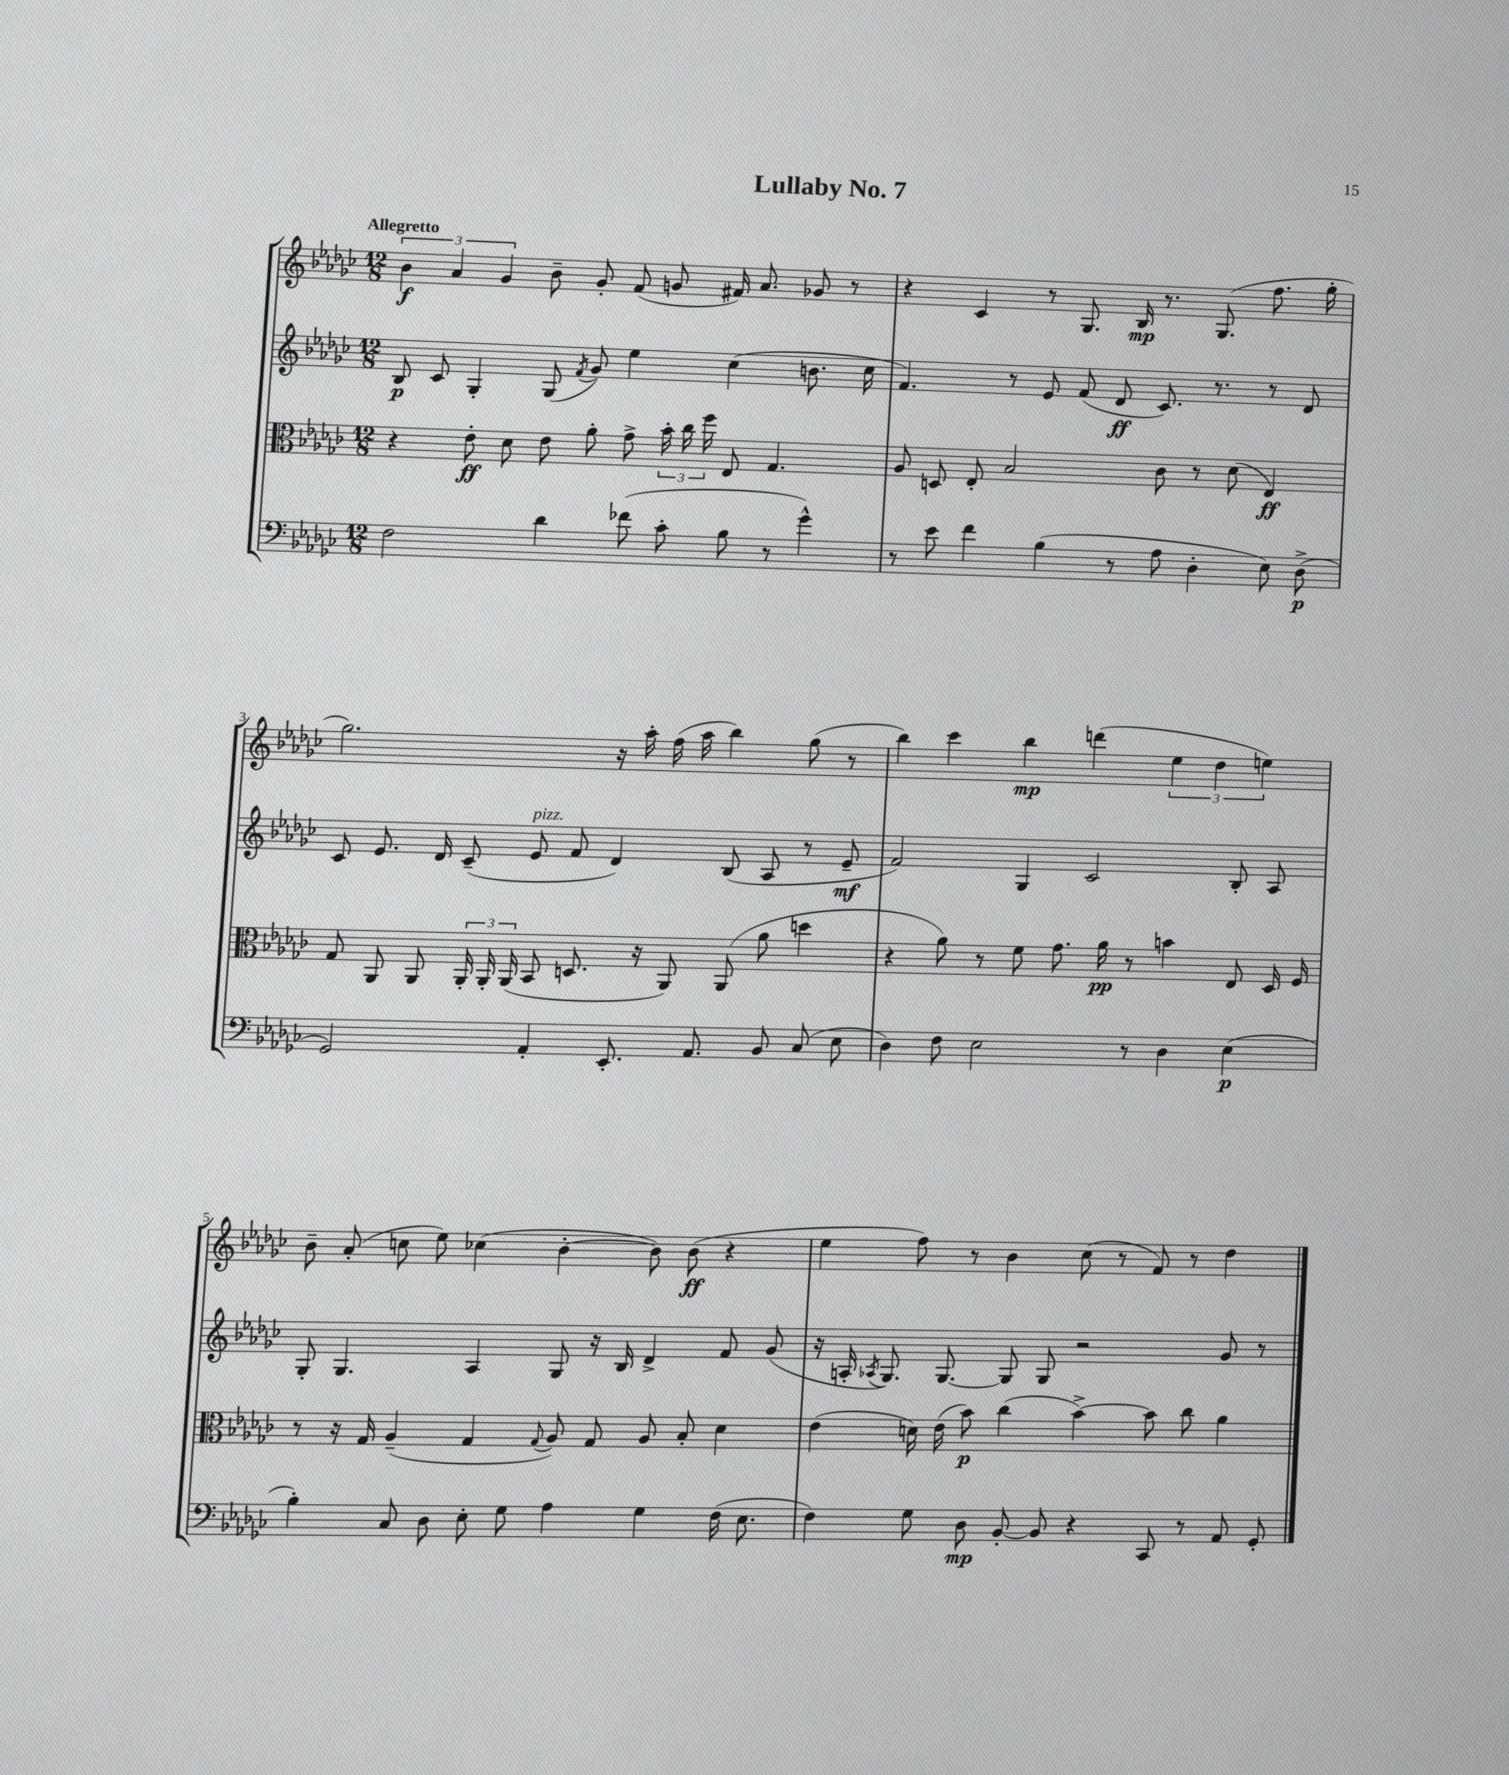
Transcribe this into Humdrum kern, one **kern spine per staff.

**kern	**dynam	**kern	**dynam	**kern	**dynam	**kern	**dynam
*part4	*part4	*part3	*part3	*part2	*part2	*part1	*part1
*staff4	*staff4	*staff3	*staff3	*staff2	*staff2	*staff1	*staff1
*clefF4	*	*clefC3	*	*clefG2	*	*clefG2	*
*k[b-e-a-d-g-c-]	*	*k[b-e-a-d-g-c-]	*	*k[b-e-a-d-g-c-]	*	*k[b-e-a-d-g-c-]	*
*M12/8	*	*M12/8	*	*M12/8	*	*M12/8	*
=1	=1	=1	=1	=1	=1	=1	=1
!	!	!	!	!	!	!LO:TX:a:B:t=Allegretto	!
2F\	.	4r	.	8B-/	p	6b-\	f
.	.	.	.	8c-/	.	.	.
.	.	.	.	.	.	6a-/	.
.	.	8e-'\	ff	4G-'/	.	.	.
.	.	.	.	.	.	6g-/	.
.	.	8d-\	.	.	.	.	.
4d-\	.	8e-\	.	(8G-/	.	8b-~\	.
.	.	.	.	8qf/	.	.	.
.	.	8a-'\	.	8g-/)	.	8g-'/	.
(8f-X\	.	8g-^\	.	4ee-\	.	(8f/	.
8c-'\	.	24b-'\	.	.	.	8gn/	.
.	.	24cc-\	.	.	.	.	.
.	.	24ff\	.	.	.	.	.
8B-\	.	8E-/	.	(4cc-\	.	16f#X/)	.
.	.	.	.	.	.	8.a-/	.
8r	.	4.G-/	.	.	.	.	.
4g-^^\)	.	.	.	8.bn\	.	8g-X/	.
.	.	.	.	.	.	8r	.
.	.	.	.	16cc-\	.	.	.
=2	=2	=2	=2	=2	=2	=2	=2
8r	.	8A-/	.	4.f/)	.	4r	.
8e-\	.	8Dn/	.	.	.	.	.
4f\	.	8E-'/	.	.	.	4c-/	.
.	.	2B-/	.	8r	.	.	.
(4B-\	.	.	.	8e-/	.	8r	.
.	.	.	.	(8f/	.	8.G-/	.
8r	.	.	.	8d-/	ff	.	.
.	.	.	.	.	.	16B-/	mp
8A-\	.	8c-\	.	8.c-/)	.	8.r	.
4D-'\	.	8r	.	.	.	.	.
.	.	.	.	8.r	.	(8.G-/	.
.	.	(8d-\	.	.	.	.	.
8E-\)	.	4E-/)	ff	8r	.	8.ff\	.
(8D-^\	p	.	.	8d-/	.	.	.
.	.	.	.	.	.	16gg-'\	.
!!LO:LB:g=z
=3	=3	=3	=3	=3	=3	=3	=3
2GG-/)	.	8G-/	.	8c-/	.	2.gg-\)	.
.	.	8AA-/	.	8.e-/	.	.	.
.	.	8AA-/	.	.	.	.	.
.	.	.	.	16d-/	.	.	.
.	.	24AA-'/	.	(8c-~/	.	.	.
.	.	24AA-'/	.	.	.	.	.
.	.	(24AA-/	.	.	.	.	.
!	!	!	!	!LO:TX:a:i:t=pizz.	!	!	!
4AA-'/	.	8BB-/	.	8e-/	.	.	.
.	.	8.Dn/	.	8f/	.	.	.
8.EE-'/	.	.	.	4d-/)	.	16r	.
.	.	16r	.	.	.	16aa-'\	.
.	.	8AA-/)	.	.	.	(16ff\	.
8.AA-/	.	.	.	.	.	16aa-\	.
.	.	(8AA-/	.	(8B-/	.	4bb-\)	.
8BB-/	.	8a-\	.	8A-/	.	.	.
(8C-/	.	4ddn\	.	8r	.	(8gg-\	.
8E-\	.	.	.	8e-~/	mf	8r	.
=4	=4	=4	=4	=4	=4	=4	=4
4D-\)	.	4r	.	2f/)	.	4bb-\)	.
8F\	.	8a-\)	.	.	.	4ccc-\	.
2E-\	.	8r	.	.	.	.	.
.	.	8f\	.	4G-/	.	4bb-\	mp
.	.	8.g-\	.	.	.	.	.
.	.	.	.	2c-/	.	(4dddn\	.
.	.	16a-\	pp	.	.	.	.
8r	.	8r	.	.	.	.	.
4D-\	.	4bn\	.	.	.	6ee-\	.
.	.	.	.	.	.	6dd-\	.
(4E-\	p	8E-/	.	8B-'/	.	.	.
.	.	.	.	.	.	6een\)	.
.	.	16D-/	.	8A-/	.	.	.
.	.	16F/	.	.	.	.	.
!!LO:LB:g=z
=5	=5	=5	=5	=5	=5	=5	=5
4B-'\)	.	8r	.	8G-'/	.	8b-~\	.
.	.	16r	.	4.G-/	.	(8a-'/	.
.	.	16G-/	.	.	.	.	.
8C-/	.	(4A-~/	.	.	.	8ccn\	.
8D-\	.	.	.	.	.	8ee-\)	.
8E-'\	.	4G-/	.	4A-/	.	(4cc-X\	.
8G-\	.	.	.	.	.	.	.
.	.	8qqG-/	.	.	.	.	.
4A-\	.	8A-/)	.	8G-/	.	[4b-'\	.
.	.	8G-/	.	16r	.	.	.
.	.	.	.	16B-/	.	.	.
4G-\	.	8A-/	.	4d-^/	.	8b-\])	.
.	.	8B-'/	.	.	.	(8b-\	ff
(16F\	.	4d-\	.	8f/	.	4r	.
8.E-\	.	.	.	.	.	.	.
.	.	.	.	(8g-/	.	.	.
=6	=6	=6	=6	=6	=6	=6	=6
4F\)	.	(4e-\	.	16r	.	4ee-\	.
.	.	.	.	16An'/	.	.	.
.	.	.	.	8qA-X/	.	.	.
.	.	.	.	8.G-/)	.	.	.
8G-\	.	16dn\)	.	.	.	8ff\)	.
.	.	(16e-\	.	[8.G-/	.	.	.
8D-\	mp	8b-\)	p	.	.	8r	.
[8BB-'/	.	(4cc-\	.	8G-/]	.	4b-\	.
8BB-/]	.	.	.	8G-/	.	.	.
4r	.	[4b-^\)	.	2r	.	(8cc-\	.
.	.	.	.	.	.	8r	.
8CC-/	.	8b-\]	.	.	.	8f/)	.
8r	.	8cc-\	.	.	.	8r	.
8AA-/	.	4a-\	.	8g-/	.	4dd-\	.
8GG-'/	.	.	.	8r	.	.	.
==	==	==	==	==	==	==	==
*-	*-	*-	*-	*-	*-	*-	*-
